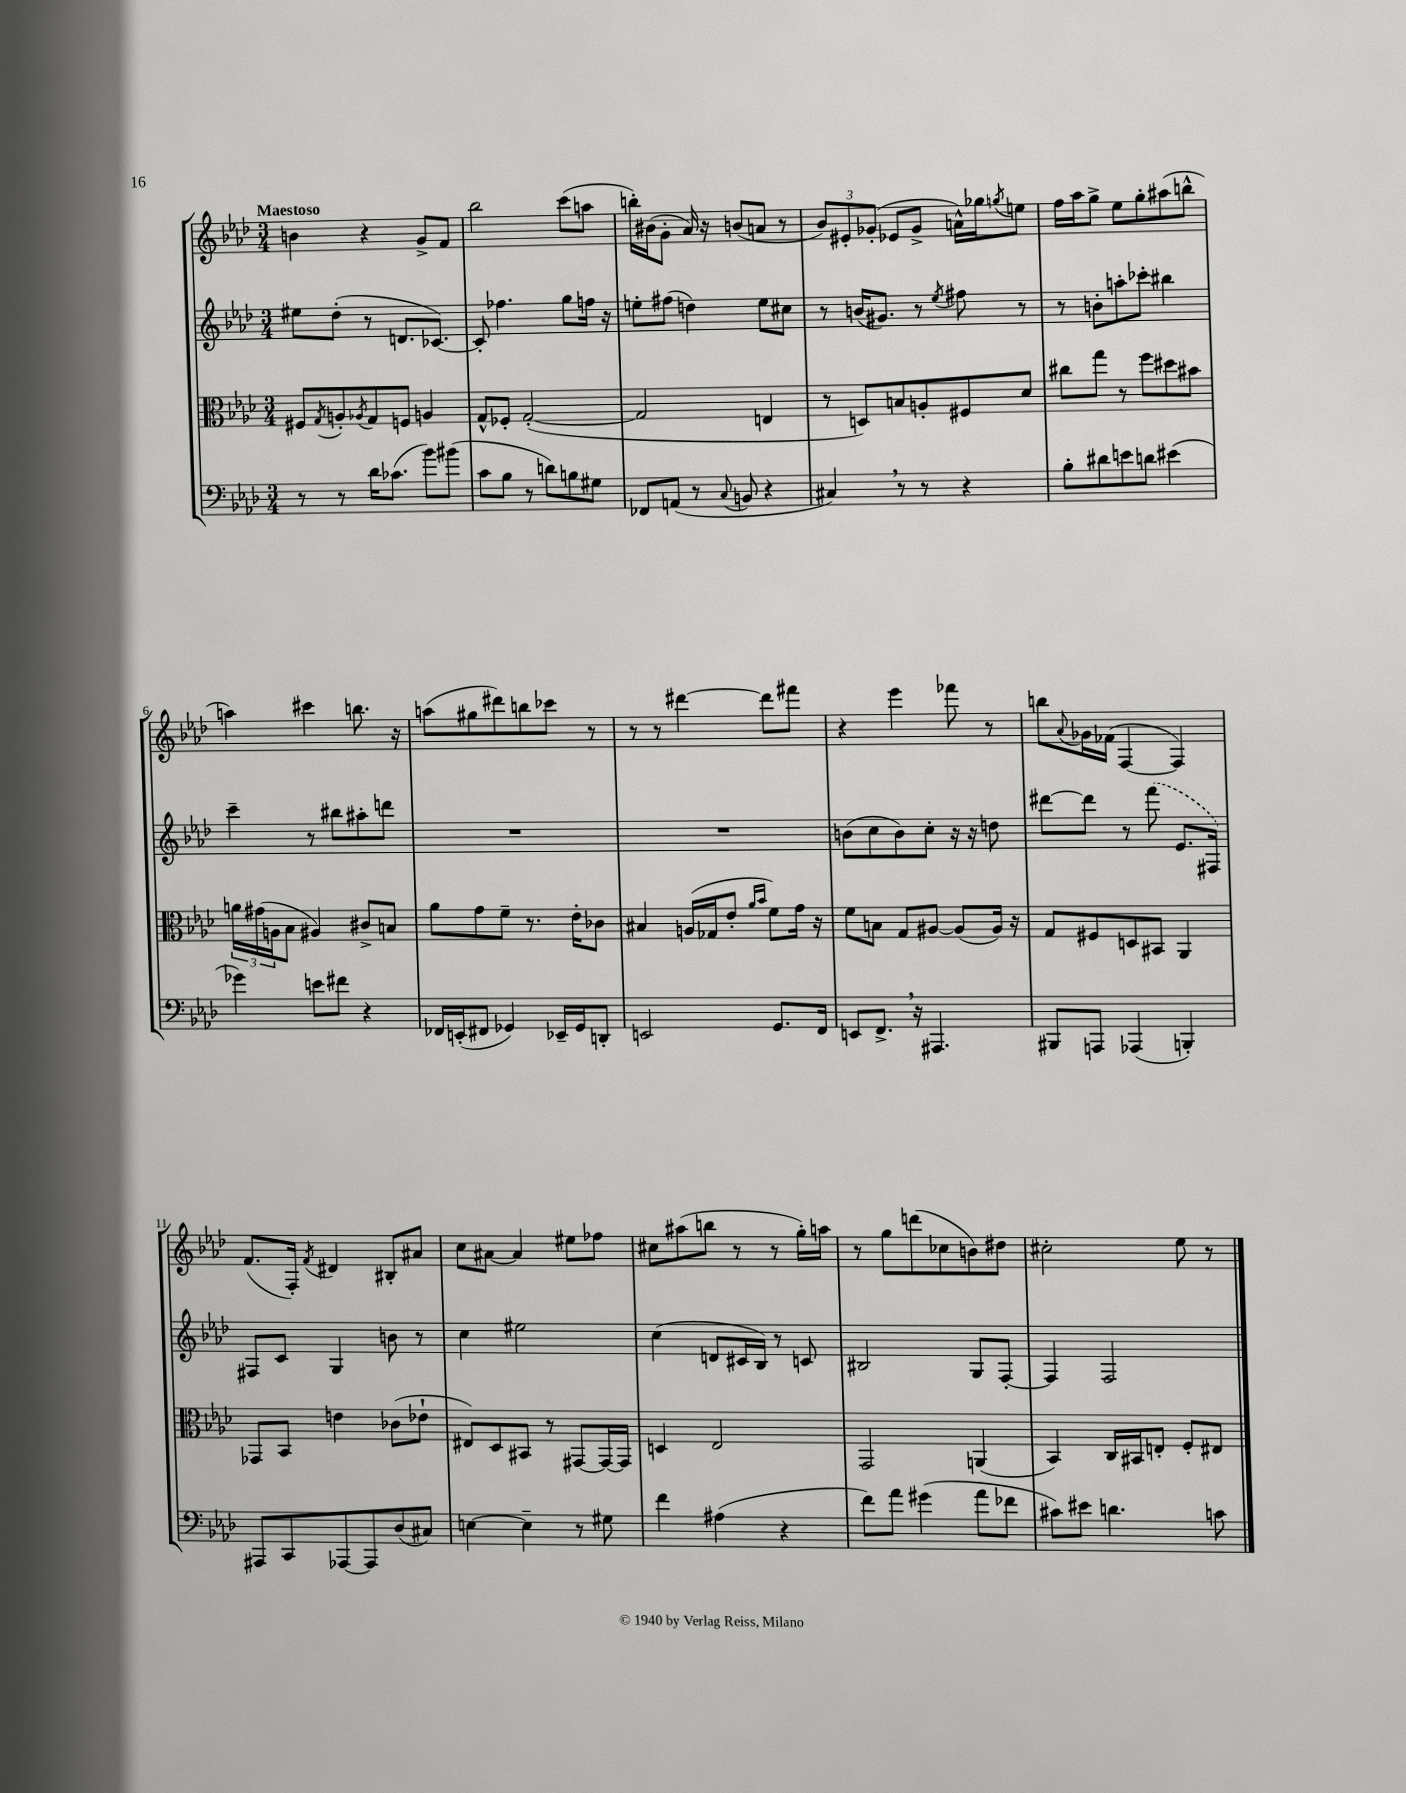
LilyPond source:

<<
\new StaffGroup <<
\new Staff = "s0" {
    \clef treble \key aes \major \numericTimeSignature \time 3/4 \tempo "Maestoso"
    b'4 r4 g'8-> f'8 |
    bes''2 c'''8( a''8 |
    b''16-.) bis'16( g'8-. aes'16) r16 b'8( a'8 r8 |
    \tuplet 3/2 { bes'8) eis'8-. ges'8-.( } ees'8 ges'8-> a'16-^) ges''16 \acciaccatura { g''8 } e''8 |
    f''16 aes''16 g''8-> ees''8 g''8-. ais''8( b''8-^ |
    a''4) cis'''4 b''8. r16 |
    a''8( gis''8 dis'''8) b''8 ces'''8 r8 |
    r8 r8 dis'''4~ dis'''8 fis'''8 |
    r4 ees'''4 fes'''8 r8 |
    b''8 \appoggiatura { aes'8 } ges'16 fes'16( f4~ f4) |
    f'8.( f16-.) \acciaccatura { f'8 } dis'4 bis8-. ais'8 |
    c''8 ais'8~ ais'4 eis''8 fes''8 |
    cis''8 ais''8( b''8 r8 r8 g''16-.) a''16 |
    r8 g''8 d'''8( ces''8 b'8) dis''8 |
    cis''2-. ees''8 r8 \bar "|." |
}
\new Staff = "s1" {
    \clef treble \key aes \major \numericTimeSignature \time 3/4
    eis''8 des''8-.( r8 d'8. ces'8.~) |
    ces'8-. fes''4. g''8 f''16 r16 |
    e''8-. fis''8( d''4) e''8 cis''8 |
    r8 b'16( gis'8.) r8 \acciaccatura { ees''8 } fis''8 r8 |
    r8 b'8-. a''8-. ces'''8-. bis''4 |
    c'''4-- r8 bis''8 ais''8-. d'''8 |
    R2. |
    R2. |
    b'8( c''8 b'8) c''8-. r16 r16 d''8 |
    dis'''8~ dis'''8 r8 \once \slurDashed f'''8( ees'8. fis16) |
    fis8 c'8 g4 b'8 r8 |
    c''4 eis''2 |
    c''4( d'8 cis'16 bes16) r8 c'8 |
    bis2 g8 f8~-. |
    f4 f2 \bar "|." |
}
\new Staff = "s2" {
    \clef alto \key aes \major \numericTimeSignature \time 3/4
    fis8 \acciaccatura { g8 } a8-. \acciaccatura { aes8 } g8 f8 a4 |
    g8-^ fes8-. g2~-.( |
    g2 e4 |
    r8 d8) b8 a8-. fis8 des'8 |
    cis''8 g''8 r8 f''8 dis''8 bis'8 |
    \tuplet 3/2 { a'16 gis'16( a16 } bes8 ais4) cis'8-> b8 |
    aes'8 g'8 f'8-- r8. ees'16-. ces'8 |
    bis4 a16( ges16 ees'8-. \grace { aes'16 bes'16 } f'8) g'16 r16 |
    f'8 b8 g8 ais8~ ais8( ais16) r16 |
    g8 fis8 d8 bis,8 aes,4 |
    ges,8 bes,8 e'4 ces'8( ees'8-! |
    eis8) des8 bis,8 r8 gis,8~ gis,16~ gis,16 |
    d4 ees2 |
    g,2 a,4( |
    bes,4) c16 bis,16 e8-. f8-. eis8 \bar "|." |
}
\new Staff = "s3" {
    \clef bass \key aes \major \numericTimeSignature \time 3/4
    r8 r8 des'16 ces'8.( bes'8) bis'8( |
    c'8 bes8 r8 d'8) b8 gis8 |
    fes,8 a,8( r8 \appoggiatura { c8 } b,8 r4 |
    cis4) \breathe r8 r8 r4 |
    bes8-. dis'8 e'8 d'8 eis'4( |
    ges'4) e'8 fis'8 r4 |
    fes,16 e,16-.( fis,8 ges,4) ees,16-- ges,16 d,8-. |
    e,2 g,8. f,16 |
    e,8 f,8.-> \breathe r16 ais,,4. |
    bis,,8 a,,8 aes,,4( b,,4-.) |
    ais,,8 c,8 aes,,8~ aes,,8 des8( cis8) |
    e4~ e4-- r8 gis8 |
    f'4 ais4( r4 |
    f'8) aes'8 gis'4( aes'8 fes'8 |
    cis'8) eis'8 d'4. c'8 \bar "|." |
}
>>
>>
